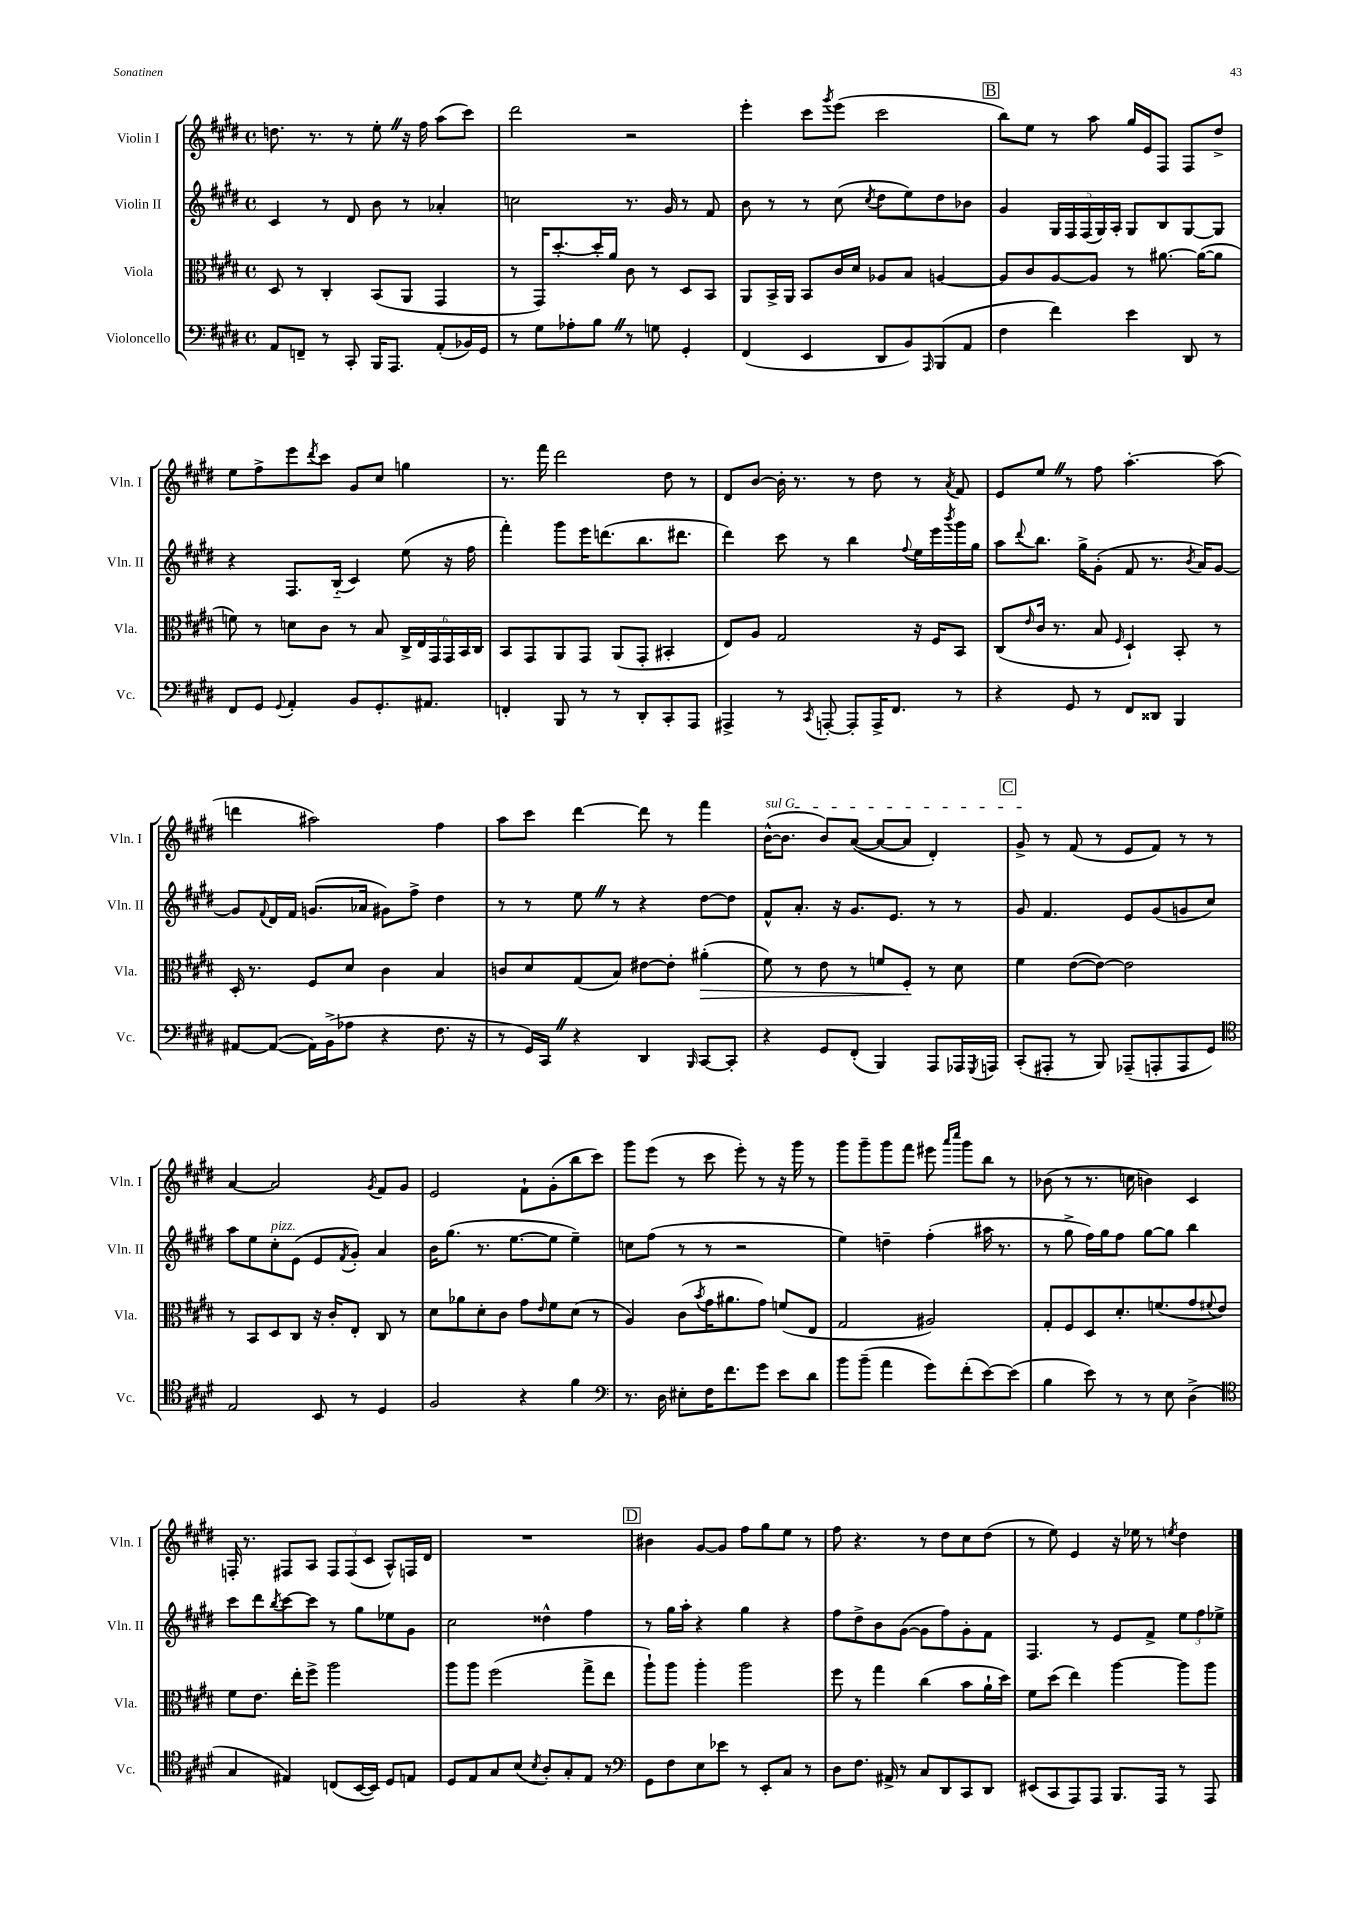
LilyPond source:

<<
\new StaffGroup <<
\new Staff = "s0" \with { instrumentName = "Violin I" shortInstrumentName = "Vln. I" } {
    \clef treble \key e \major \defaultTimeSignature \time 4/4
    d''8. r8. r8 e''8-. \once \override BreathingSign.text = \markup { \musicglyph "scripts.caesura.straight" } \breathe r16 fis''16 a''8( cis'''8) |
    dis'''2 r2 |
    e'''4-. cis'''8 \acciaccatura { gis'''8 } e'''8( cis'''2 |
    \mark \markup { \box "B" } b''8) e''8 r8 a''8 gis''16 e'16 fis8 fis8 dis''8-> |
    e''8 fis''8-> e'''8 \acciaccatura { dis'''8 } cis'''8 gis'8 cis''8 g''4 |
    r8. fis'''16 dis'''2 dis''8 r8 |
    dis'8 b'8~ b'16-. r8. r8 dis''8 r8 \acciaccatura { a'8 } fis'8 |
    e'8 e''8 \once \override BreathingSign.text = \markup { \musicglyph "scripts.caesura.straight" } \breathe r8 fis''8 a''4.~-. a''8( |
    d'''4 ais''2) fis''4 |
    a''8 cis'''8 dis'''4~ dis'''8 r8 fis'''4 |
    \once \override TextSpanner.bound-details.left.text = \markup { \italic "sul G" } b'16~-^\startTextSpan( b'8. b'8) a'8~( a'8~ a'8 dis'4-.) |
    \mark \markup { \box "C" } gis'8->\stopTextSpan r8 fis'8( r8 e'8 fis'8) r8 r8 |
    a'4~ a'2 \acciaccatura { gis'8 } fis'8 gis'8 |
    e'2 fis'8-! gis'8-.( b''8 cis'''8) |
    gis'''8 e'''8( r8 cis'''8 e'''8-.) r8 r16 gis'''16 r8 |
    gis'''8 gis'''8-- gis'''8 fis'''8 eis'''8 \grace { a'''16 cis''''16 } gis'''8 b''8 r8 |
    bes'8( r8 r8. c''16 b'4) cis'4 |
    f16-. r8. fis8 a8 \tuplet 3/2 { fis8 fis8( cis'8 } a8-^) f16 dis'16 |
    R1 |
    \mark \markup { \box "D" } bis'4 gis'8~ gis'8 fis''8 gis''8 e''8 r8 |
    fis''8 r4. r8 dis''8 cis''8 dis''8( |
    r8 e''8) e'4 r16 ees''16 r8 \acciaccatura { e''8 } dis''4 \bar "|." |
}
\new Staff = "s1" \with { instrumentName = "Violin II" shortInstrumentName = "Vln. II" } {
    \clef treble \key e \major \defaultTimeSignature \time 4/4
    cis'4 r8 dis'8 b'8 r8 aes'4-. |
    c''2 r8. gis'16 r8 fis'8 |
    b'8 r8 r8 cis''8( \acciaccatura { cis''8 } dis''8 e''8) dis''8 bes'8 |
    \mark \markup { \box "B" } gis'4 \tuplet 5/4 { gis16 fis16 fis16( gis16) a16-. } gis8 b8 gis8~ gis8 |
    r4 fis8. b16-_( cis'4) e''8( r16 fis''16 |
    fis'''4-.) gis'''8 e'''16 d'''8.( b''8. dis'''8. |
    dis'''4) cis'''8 r8 b''4 \appoggiatura { fis''8 } e''16 e'''16 \acciaccatura { b'''8 } gis'''16 gis''16 |
    a''8 \appoggiatura { dis'''8 } b''8. gis''16-> gis'8-.( fis'8 r8. \acciaccatura { b'8 } a'16) gis'8~ |
    gis'8 \appoggiatura { fis'8 } dis'16 fis'16 g'8.( aes'16 gis'8) fis''8-> dis''4 |
    r8 r8 e''8 \once \override BreathingSign.text = \markup { \musicglyph "scripts.caesura.straight" } \breathe r8 r4 dis''8~ dis''8 |
    fis'8-^ a'8.-. r16 gis'8. e'8. r8 r8 |
    \mark \markup { \box "C" } gis'8 fis'4. e'8 gis'8( g'8 cis''8) |
    a''8 e''8 cis''8-.^\markup { \italic "pizz." } e'8( e'8 \acciaccatura { fis'8 } gis'8-.) a'4 |
    b'16 gis''8.( r8. e''8.~ e''8 e''4--) |
    c''8 fis''8( r8 r8 r2 |
    e''4) d''4-- fis''4-.( ais''16 r8. |
    r8 gis''8-> fis''16) gis''16 fis''8 gis''8~ gis''8 b''4 |
    cis'''8 dis'''8 \acciaccatura { b''8 } cis'''8~ cis'''8 r8 gis''8 ees''8 gis'8 |
    cis''2 disis''4-^ fis''4 |
    \mark \markup { \box "D" } r8 gis''16 a''16-. r4 gis''4 r4 |
    fis''8 dis''8-> b'8 gis'8~( gis'8 fis''8) gis'8-. fis'8 |
    fis4. r8 e'8 fis'8-> \tuplet 3/2 { e''8 fis''8 ees''8-> } \bar "|." |
}
\new Staff = "s2" \with { instrumentName = "Viola" shortInstrumentName = "Vla." } {
    \clef alto \key e \major \defaultTimeSignature \time 4/4
    dis8 r8 cis4-. b,8( a,8 gis,4 |
    r8 gis,16) dis''8.~-. dis''16-. a'16 cis'8 r8 dis8 b,8 |
    a,8 b,16-> a,16 b,8 cis'16 dis'16 aes8 b8 a4~ |
    \mark \markup { \box "B" } a8 cis'8 a8~ a8 r8 ais'8.~ ais'16~( ais'8 |
    f'8) r8 d'8 cis'8 r8 b8 \tuplet 6/4 { cis16-> e16 gis,16 gis,16 b,16 cis16 } |
    b,8 gis,8 a,8 gis,8 a,8( gis,8-. bis,4-. |
    e8) a8 gis2 r16 fis16 b,8 |
    cis8( \grace { e'16 } cis'16 r8. b8 \grace { fis16 } dis4-!) b,8-. r8 |
    dis16-. r8. fis8 dis'8 cis'4 b4 |
    c'8 dis'8 gis8( b8) eis'8~ eis'8-. ais'4-.\>( |
    fis'8) r8 e'8 r8 f'8 fis8-.\! r8 dis'8 |
    \mark \markup { \box "C" } fis'4 e'8~( e'8~) e'2 |
    r8 b,8 dis8 cis8 r16 cis'16-. e8-. cis8 r8 |
    dis'8 aes'8 dis'8-. cis'8 gis'8 \grace { e'16 } fis'8 dis'8( r8 |
    a4) cis'8( \acciaccatura { b'8 } gis'16 ais'8. gis'8) f'8( e8 |
    gis2 ais2) |
    gis8-. fis8 dis8 dis'8.-. f'8.( gis'8 \appoggiatura { fis'8 } e'8) |
    fis'8 e'8. e''16-. fis''8-> a''2 |
    a''8 a''8 fis''2( gis''8-> e''8 |
    \mark \markup { \box "D" } a''8-!) a''8 a''4-. a''2 |
    fis''8 r8 gis''4 cis''4( b'8 a'16-! dis''16) |
    fis'8 dis''8( e''4) a''4~ a''8 a''8 \bar "|." |
}
\new Staff = "s3" \with { instrumentName = "Violoncello" shortInstrumentName = "Vc." } {
    \clef bass \key e \major \defaultTimeSignature \time 4/4
    a,8 f,8-- r8 cis,8-. b,,16 a,,8. a,8-.( bes,16) gis,16 |
    r8 gis8 aes8-. b8 \once \override BreathingSign.text = \markup { \musicglyph "scripts.caesura.straight" } \breathe r8 g8 gis,4-. |
    fis,4( e,4 dis,8 b,8) \grace { a,,16 } b,,8( a,8 |
    \mark \markup { \box "B" } fis4 fis'4) e'4 dis,8 r8 |
    fis,8 gis,8 \appoggiatura { gis,8 } a,4-. b,8 gis,8.-. ais,8. |
    f,4-. b,,8 r8 r8 dis,8-. cis,8-. a,,8 |
    ais,,4-> r8 \acciaccatura { cis,8 } a,,8~-. a,,8-. a,,16-> fis,8. r8 |
    r4 gis,8 r8 fis,8 disis,8 b,,4 |
    ais,8~ ais,8~( ais,16) b,16->( aes8 r4 fis8. r16 |
    r8 gis,16) cis,16 \once \override BreathingSign.text = \markup { \musicglyph "scripts.caesura.straight" } \breathe r4 dis,4 \grace { b,,16 } cis,8~ cis,8-. |
    r4 gis,8 fis,8-.( b,,4) a,,8 aes,,16 \acciaccatura { gis,,8 } a,,16 |
    \mark \markup { \box "C" } cis,8-.( ais,,8-. r8 b,,8) aes,,8--( a,,8-. a,,8 gis,8) |
    \clef tenor e2 b,8 r8 dis4 |
    fis2 r4 fis'4 |
    \clef bass r8. dis16 eis8-. fis16 fis'8. gis'8 e'8 dis'8 |
    b'8 b'8--( a'4 gis'8) fis'8-.( e'8~) e'8( |
    b4 e'8) r8 r8 e8 dis4->( |
    \clef tenor gis4 eis4) c8( b,16~ b,16) dis8 e8 |
    dis8 e8 gis8 b8( \acciaccatura { b8 } a8-.) gis8-. e8 r8 |
    \mark \markup { \box "D" } \clef bass gis,8 fis8 e8 ees'8 r8 e,8-. cis8 r8 |
    dis8 fis8. ais,16-> r8 cis8 dis,8 cis,8 dis,8 |
    eis,8( cis,8 a,,8) a,,8 b,,8. a,,16 r8 a,,8 \bar "|." |
}
>>
>>
\layout { \context { \Score \remove "Bar_number_engraver" } }
